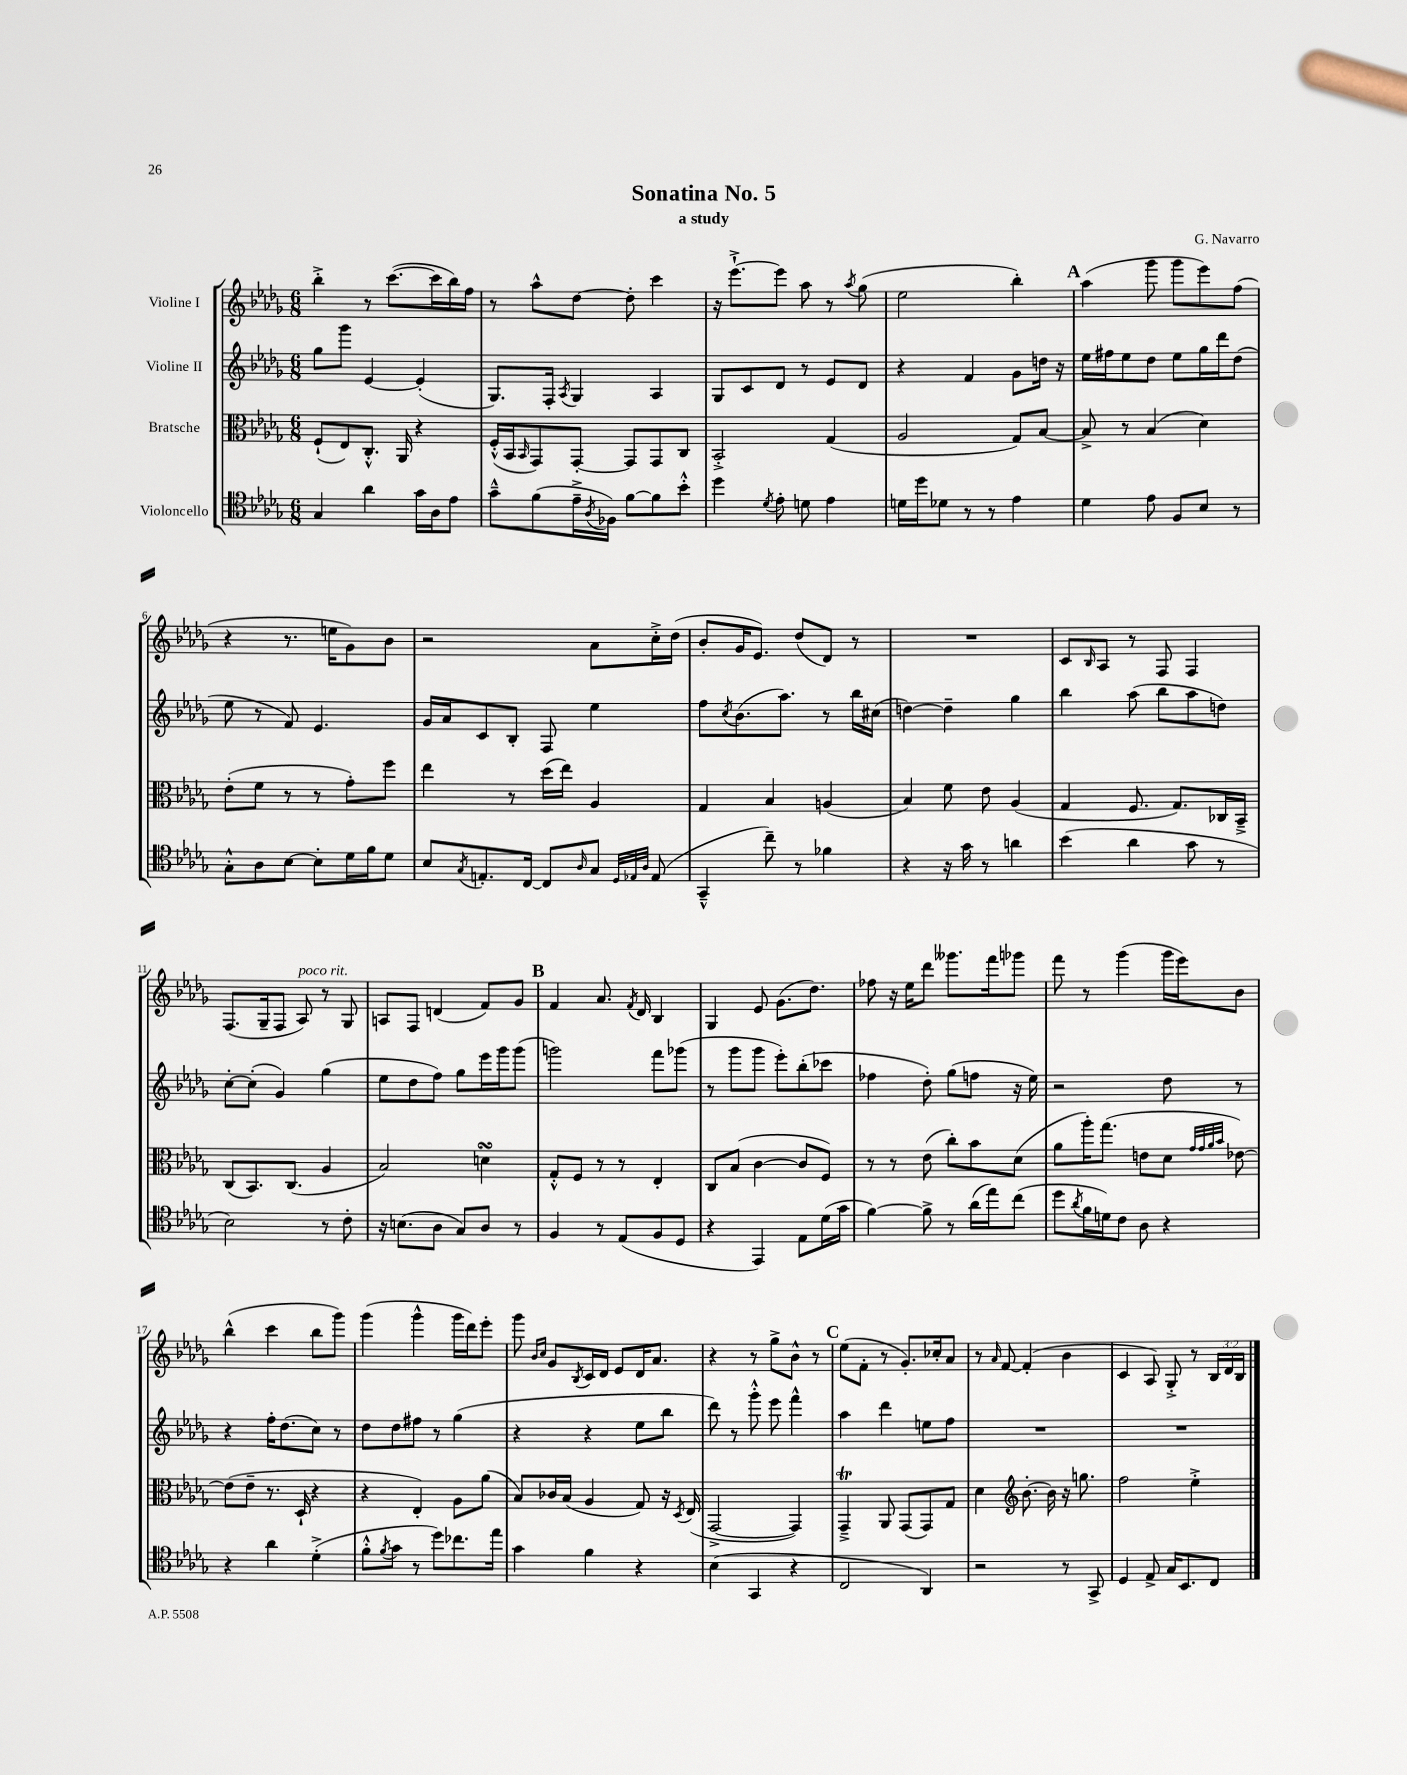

**kern	**kern	**kern	**kern
*staff4	*staff3	*staff2	*staff1
*clefC4	*clefC3	*clefG2	*clefG2
*k[b-e-a-d-g-]	*k[b-e-a-d-g-]	*k[b-e-a-d-g-]	*k[b-e-a-d-g-]
*M6/8	*M6/8	*M6/8	*M6/8
4G-	(8F`	8gg-	4bb-'^
.	8E-)	8ggg-	.
4a-	8.C'^^	[4e-	8r
.	.	.	([8.ccc
.	16AA-	.	.
16g-	4r	(4e-']	.
16A-	.	.	16ccc]
8e-	.	.	16bb-)
.	.	.	16ff
=	=	=	=
8g-~^^	(16F'^^	8.G-)	8r
.	16BB-	.	.
.	16qqBB-	.	.
(8f	8GG-)	.	8aa-^^
.	.	16F'	.
.	.	8qA-	.
16e-~^	[8GG-'	4G-	[8dd-
8qA-	.	.	.
16F-)	.	.	.
[8f	8GG-]	.	8dd-']
8f]	8GG-	4A-	4ccc
8b-'^^	8C	.	.
=	=	=	=
4dd-	2BB-'^	8G-	16r
.	.	.	[8.eee-`^
.	.	8c	.
8qd-	.	.	.
8e-'	.	8d-	8eee-]
8d	.	8r	8aa-
4e-	(4G-	8e-	8r
.	.	.	8qaa-
.	.	8d-	(8gg-
=	=	=	=
16d	2A-	4r	2ee-
16dd-	.	.	.
8d-	.	.	.
8r	.	4f	.
8r	.	.	.
4e-	8G-)	8g-	4bb-')
.	[8B-	16dd	.
.	.	16r	.
=	=	=	=
4d-	8B-^]	16ee-	(4aa-
.	.	16ff#	.
.	8r	8ee-	.
8e-	(4B-	8dd-	8ggg-
8F	.	8ee-	8ggg-
8B-	4d-)	16gg-	8eee-)
.	.	16ddd-	.
8r	.	(8dd-	(8ff
=	=	=	=
8G-'^^	(8e-'	8ee-	4r
8A-	8f	8r	.
[8B-	8r	8f)	8.r
8B-']	8r	4.e-	.
.	.	.	16ee
16d-	8g-')	.	8g-)
16f	.	.	.
8d-	8ff	.	8b-
=	=	=	=
8B-	4ee-	16g-	2r
.	.	16a-	.
8qG-	.	.	.
8.E'	.	8c	.
.	8r	8B-'	.
[16C	.	.	.
8C]	(16dd-	8F	.
.	16ee-)	.	.
16qqA-	.	.	.
8G-	4A-	4ee-	8a-
32qqD-	.	.	.
32qqE-	.	.	.
32qqA-	.	.	.
(8E-	.	.	16cc'^
.	.	.	(16dd-
=	=	=	=
4GG-~^^	4G-	8ff	8b-'
.	.	8qcc	.
.	.	(8.b-	16g-
.	.	.	8.e-)
8cc~)	4B-	.	.
.	.	8.aa-)	.
8r	.	.	(8dd-
4f-	(4A	8r	8d-)
.	.	16bb-	8r
.	.	(16cc#	.
=	=	=	=
4r	4B-)	[4dd)	2.r
16r	8f	4dd~]	.
16g-	.	.	.
8r	8e-	.	.
4a	(4A-	4gg-	.
=	=	=	=
(4b-	4G-	4bb-	8c
.	.	.	16qqB-
.	.	.	8A-
4a-	8.F	(8aa-	8r
.	.	8bb-	8F
.	8.G-)	.	.
8g-	.	8aa-	4F
8r	16C-	8dd)	.
.	16BB-~^	.	.
=	=	=	=
2B-)	(8C	[8cc'	(8.F
.	8.BB-)	(8cc']	.
.	.	.	16G-~
.	.	4g-)	8F
.	(8.C	.	.
.	.	.	8A-)
8r	4A-	(4gg-	8r
8c'	.	.	8G-
=	=	=	=
16r	2B-)	8ee-	8A
(8.B	.	.	.
.	.	8dd-	8F
8A-	.	8ff)	(4d
8G-)	.	8gg-	.
8A-	4d	16eee-	8f)
.	.	16ggg-	.
8r	.	(8ggg-	8g-
=	=	=	=
4F	8G-'^^	2ggg)	4f
.	8F	.	.
8r	8r	.	8.a-
(8E-	8r	.	.
.	.	.	8qf
.	.	.	16d-
8F	4E-'	8fff	4B-
8D-	.	(8ggg-	.
=	=	=	=
4r	8C	8r	4G-
.	(8B-	8ggg-	.
4EE-)	[4c	8ggg-	8e-
.	.	8eee-')	(8.g-
8E-	8c]	(8bb-'	.
.	.	.	8.dd-)
(16d-	8F)	8ccc-	.
16g-	.	.	.
=	=	=	=
[4f)	8r	4ff-	8ff-
.	8r	.	16r
.	.	.	16ee-
8f^]	(8e-	8dd-')	8ddd-
8r	8cc')	(8gg-	8.ggg--
(16a-	8b-	8ff	.
16ee-)	.	.	16fff
(8cc	(8d-	16r	8ggg-
.	.	16ee-)	.
=	=	=	=
8dd-	8a-	2r	8fff
8qa-	.	.	.
16f	16aa-')	.	8r
16d)	(8.gg-	.	.
8c	.	.	(4ggg-
8A-	8e	.	.
4r	8d-	8dd-	16ggg-
.	.	.	16eee-)
.	32qqg-	.	.
.	32qqg-	.	.
.	32qqa-	.	.
.	32qqb-	.	.
.	[8e-)	8r	8b-
=	=	=	=
4r	(8e-]	4r	(4bb-^^
.	8e-~	.	.
4a-	8.r	16ff'	4ccc
.	.	(8.dd-	.
.	16D-`	.	.
(4d-'^	4r	8cc)	8bb-
.	.	8r	8ggg-)
=	=	=	=
8f'^^	4r	8dd-	(4ggg-
8qf	.	.	.
8g-	.	8dd-	.
8r	4E-')	8ff#	4ggg-^^
8dd-)	.	8r	.
8.cc-	8A-	(4gg-	16ggg-
.	.	.	16ddd-)
.	(8a-	.	8eee-'
16ee-	.	.	.
=	=	=	=
4g-	8B-)	4r	8ggg-
.	.	.	16qqb-
.	.	.	16qqcc
.	16c-	.	8g-
.	(16B-	.	.
.	.	.	8qB-
4f	4A-	4r	16c
.	.	.	16d-
.	.	.	8e-
4r	8G-)	8ee-	16d-
.	.	.	8.a-
.	16r	8bb-	.
.	8qD-	.	.
.	(16E-	.	.
=	=	=	=
(4B-	[2GG-^	8ddd-)	4r
.	.	8r	.
4GG-	.	8ggg-'^^	8r
.	.	8eee-	8gg-^
4r	4GG-])	4fff^^	8b-^^
.	.	.	8r
=	=	=	=
2C	4GG-~^	4aa-	(8ee-
.	.	.	8f'
.	8AA-	4ddd-	8r
.	(8GG-	.	8.g-')
4AA-)	8GG-)	8ee	.
.	.	.	16cc-'
.	8G-	8ff	8a-
=	=	=	=
2r	4d-	2.r	8r
.	.	.	16qqa-
.	.	.	[8f
*	*clefG2	*	*
.	[8.b-'	.	(4f']
.	16b-]	.	.
8r	16r	.	4b-
.	8.gg	.	.
8GG-^	.	.	.
=	=	=	=
4D-	2ff	2.r	4c
8E-^	.	.	8A-)
16G-	.	.	8G-'^
8.BB-	.	.	.
.	4ee-'^	.	8r
8C	.	.	24B-
.	.	.	24d-
.	.	.	24B-
==	==	==	==
*-	*-	*-	*-
